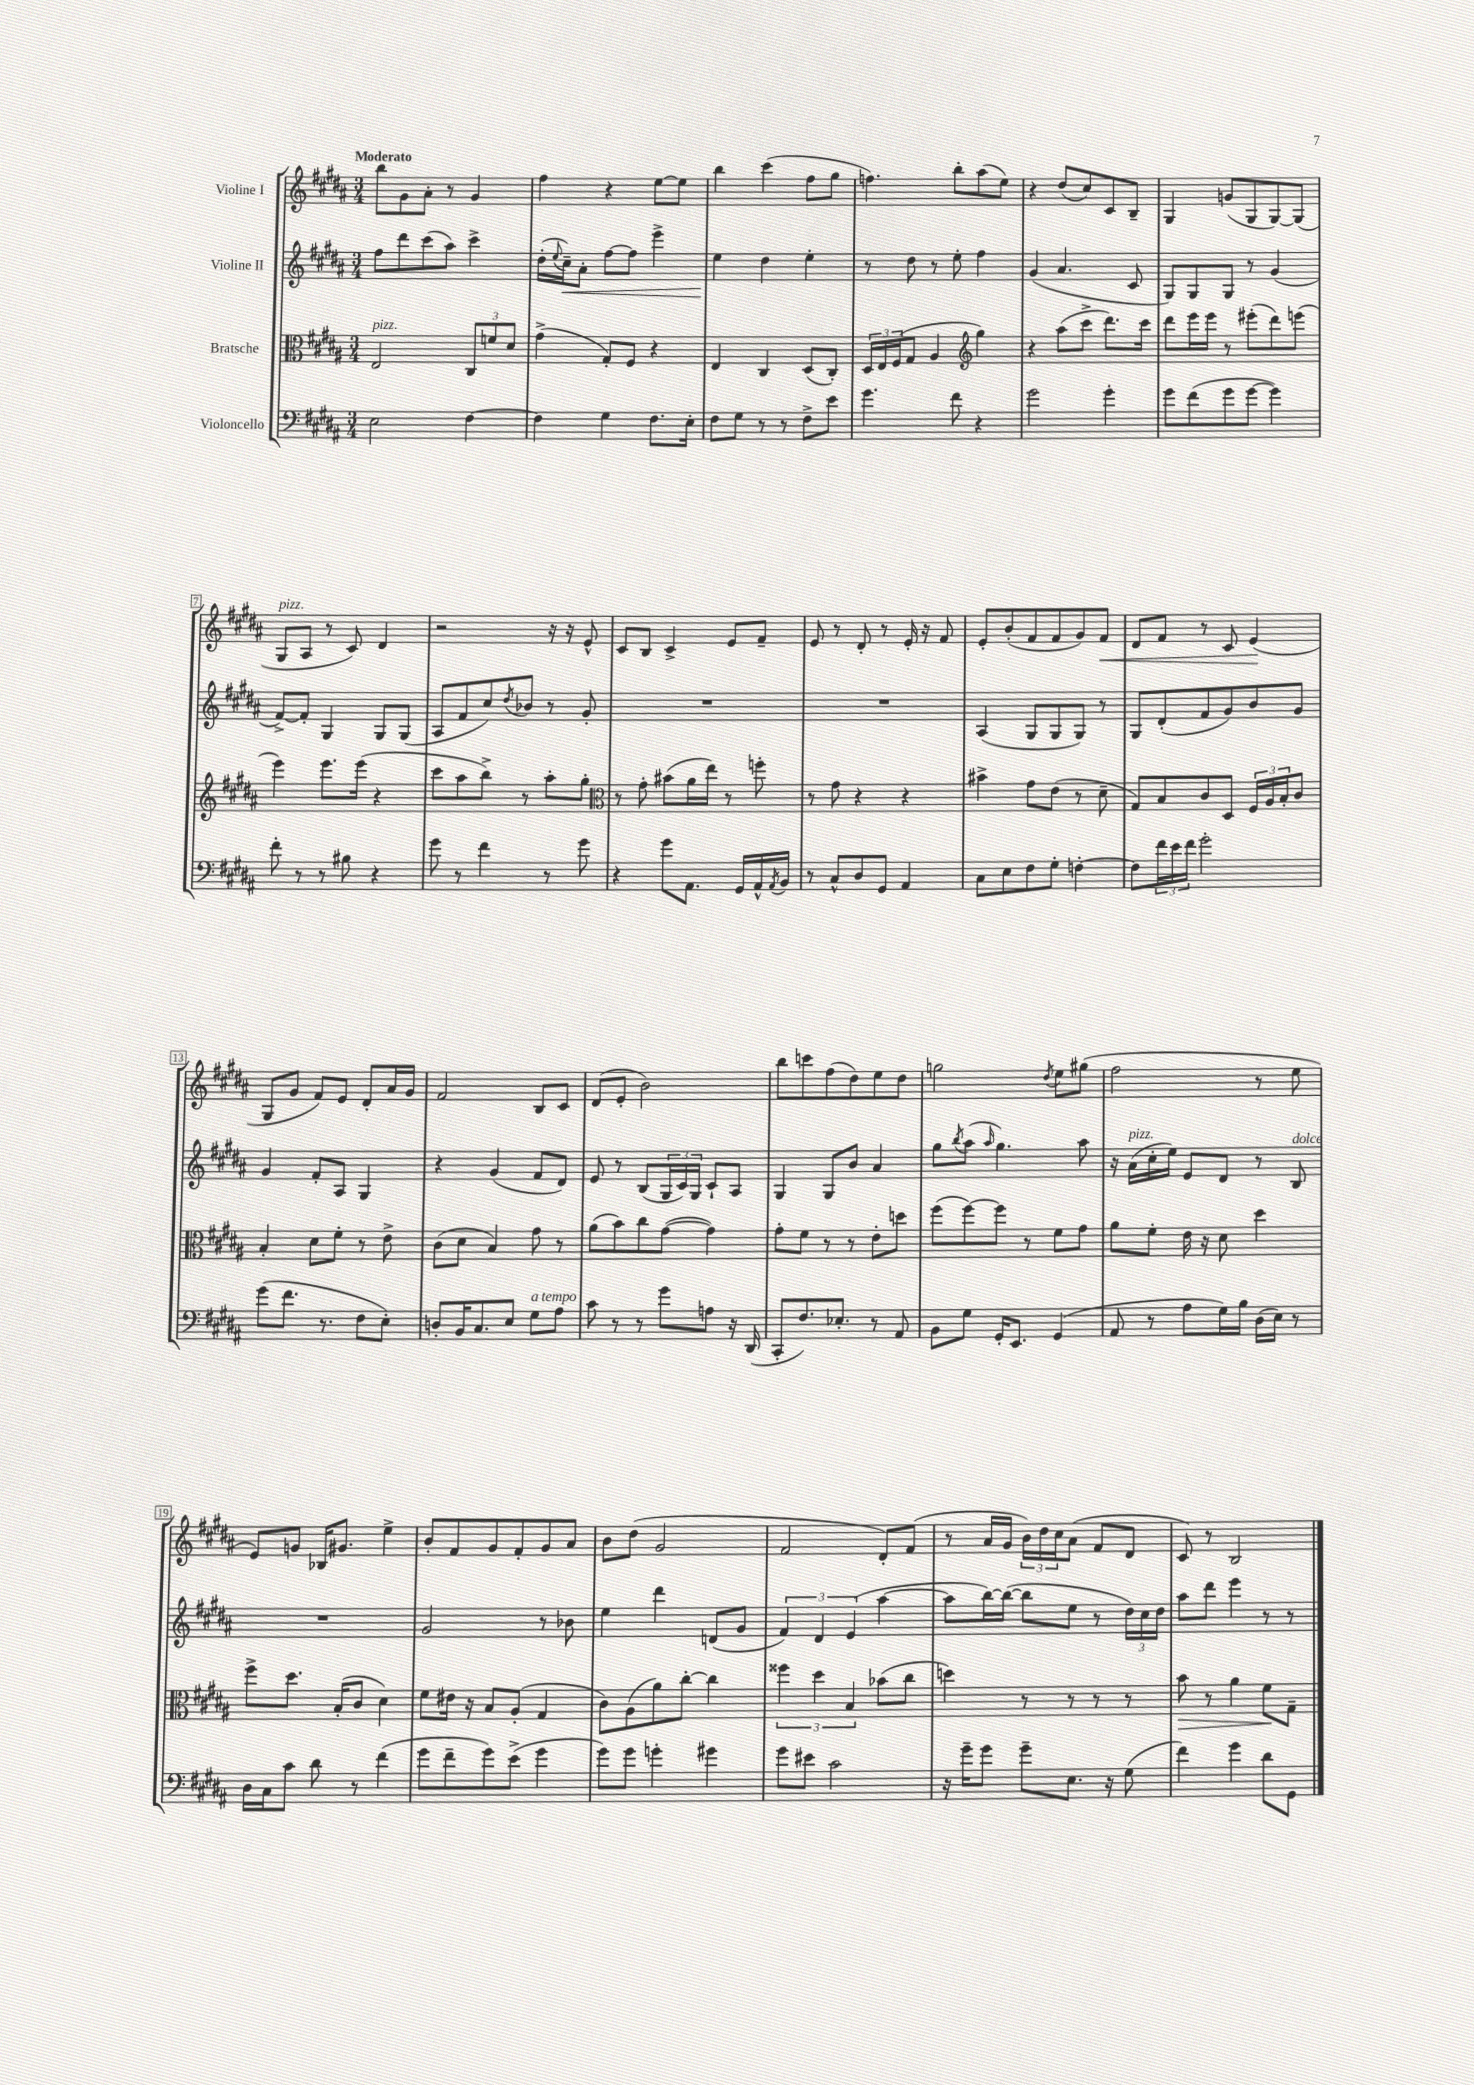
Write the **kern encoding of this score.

**kern	**kern	**kern	**kern
*staff4	*staff3	*staff2	*staff1
*clefF4	*clefC3	*clefG2	*clefG2
*k[f#c#g#d#a#]	*k[f#c#g#d#a#]	*k[f#c#g#d#a#]	*k[f#c#g#d#a#]
*M3/4	*M3/4	*M3/4	*M3/4
2E	2E	8ff#	8bb
.	.	8ddd#	8g#
.	.	(8ccc#	8a#'
.	.	8aa#)	8r
[4F#	12C#	4ccc#^	4g#
.	12f	.	.
.	12d#	.	.
=	=	=	=
4F#]	(4g#^	(16dd#'	4ff#
.	.	8qqee	.
.	.	16cc#~)	.
.	.	8a#'	.
4G#	8G#')	[8ff#	4r
.	8F#	8ff#]	.
8.F#	4r	4eee^	[8ee
.	.	.	8ee]
16E'	.	.	.
=	=	=	=
8F#	4E	4ee	4bb
8G#	.	.	.
8r	4C#	4dd#	(4ccc#
8r	.	.	.
8F#^	(8D#	4ee'	8ff#
8e	8C#')	.	8gg#
=	=	=	=
4.g#	24D#	8r	4.ff)
.	24E	.	.
.	(24F#	.	.
.	8G#	8dd#	.
.	4A#	8r	.
8f#	.	8ee'	8bb'
*	*clefG2	*	*
4r	4gg#)	4ff#	(8aa#
.	.	.	8ee)
=	=	=	=
2g#	4r	(4g#	4r
.	(8aa#	4.a#	(8dd#
.	8ccc#^	.	8cc#)
4g#'	8.ddd#)	.	8c#
.	.	8c#	8B~
.	16ccc#	.	.
=	=	=	=
8g#	8ddd#	8G#)	4G#
(8f#	16eee	8G#	.
.	16eee	.	.
8g#	8r	8G#	(8g
[8g#	(8eee#'	8r	8G#
4g#])	8ddd#)	(4g#	[8G#)
.	(8eee	.	(8G#]
=	=	=	=
8f#'	4eee)	[8f#^)	8G#
8r	.	8f#']	8A#
8r	8.eee	4G#	8r
8B#	.	.	8c#)
.	(16eee	.	.
4r	4r	8G#	4d#
.	.	(8G#	.
=	=	=	=
8g#	8ccc#	8A#	2r
8r	8aa#	8f#	.
4f#	8bb^)	8cc#)	.
.	.	8qdd#	.
.	8r	8b-	.
8r	8aa#'	8r	16r
.	.	.	16r
8g#	8gg#'	8g#'	8e^^
=	=	=	=
*	*clefC3	*	*
4r	8r	2.r	8c#
.	8g#'	.	8B
8g#	(8b#	.	4c#^
8.AA#	16a#	.	.
.	16ee)	.	.
.	8r	.	8e
16GG#	.	.	.
16AA#^^	8ff'	.	8f#~
8qAA#	.	.	.
16BB	.	.	.
=	=	=	=
8r	8r	2.r	8e
8C#^^	8g#	.	8r
8D#	4r	.	8d#'
8GG#	.	.	8r
4AA#	4r	.	16e'
.	.	.	16r
.	.	.	8f#
=	=	=	=
8C#	4b#^	(4A#	8e'
8E	.	.	(8b'
8F#	8g#	8G#	8f#
8G#'	(8e	8G#	8f#
[4F'	8r	8G#)	8g#)
.	8d#~	8r	8f#
=	=	=	=
8F]	8G#)	8G#	8d#
24f#	8B	(8d#'	8f#
24e	.	.	.
24f#	.	.	.
2g#'	8c#	8f#	8r
.	8D#	8g#)	8c#
.	24F#	8b	(4e
.	24A#	.	.
.	24B'	.	.
.	8c#	8g#	.
=	=	=	=
(8g#	4B'	4g#	8G#
8.f#	.	.	8g#
.	8d#	8f#'	8f#)
8.r	.	.	.
.	8f#'	8A#	8e
8F#	8r	4G#	8d#'
8E')	8e^	.	16a#
.	.	.	16g#
=	=	=	=
8D'	(8c#	4r	2f#
16BB	8d#	.	.
8.C#	.	.	.
.	4B)	(4g#	.
8E	.	.	.
8G#	8g#	8f#	8B
8A#	8r	8d#)	8c#
=	=	=	=
8c#	(8a#	8e	(8d#
8r	8b)	8r	8e'
8r	8cc#	(8B	2b)
8g#	([8g#	24G#	.
.	.	24c#)	.
.	.	24G#	.
8A	4g#])	8c#`	.
16r	.	8A#	.
(16DD#	.	.	.
=	=	=	=
8CC#'	8g#'	4G#	8bb
8.F#)	8f#	.	8ccc
.	8r	8G#	(8ff#
8.E-'	.	.	.
.	8r	8b	8dd#)
8r	8e'	4a#	8ee
8AA#	8dd	.	8dd#
=	=	=	=
8BB	(8ff#	8gg#	2gg
.	.	8qbb	.
8G#	[8ff#)	(8aa#	.
.	.	16qqaa#	.
16GG#'	8ff#]	4.gg#)	.
8.EE	.	.	.
.	8r	.	.
.	.	.	8qdd#
(4GG#	8f#	.	8ee
.	8g#	8aa#	(8gg#
=	=	=	=
8AA#	8a#	16r	2ff#
.	.	(16a#	.
8r	8f#'	16cc#'	.
.	.	16ee)	.
8A#	16e	8e	.
.	16r	.	.
16G#)	8d#	8d#	.
16B	.	.	.
(16D#	4dd#	8r	8r
16E)	.	.	.
8r	.	8B	8ee
=	=	=	=
16D#	8ff#^	2.r	8e)
16C#	.	.	.
8c#	8.dd#	.	8g
8d#	.	.	16B-
.	(16B'	.	8.g#
8r	8c#	.	.
(4f#	4d#)	.	4ee^
=	=	=	=
8g#	8f#	2g#	8b'
8f#~	16e#	.	8f#
.	16r	.	.
8g#)	8B	.	8g#
(8e^	(8A#'	.	8f#'
4g#	4G#	8r	8g#
.	.	8b-	8a#
=	=	=	=
8g#)	8c#)	4ee	8b
8g#	(8A#	.	(8dd#
4g'	8a#)	4ddd#	2g#
.	[8cc#'	.	.
4g#	4cc#]	(8d	.
.	.	8g#	.
=	=	=	=
8g#	6ff##	6f#)	2f#
8e#	.	.	.
.	6dd#	6d#	.
2c#	.	.	.
.	6B	(6e	.
.	(8b-	[4aa#	8d#')
.	8cc#	.	(8f#
=	=	=	=
16r	4dd)	8aa#]	8r
16g#~	.	.	.
8g#	.	[16bb)	16a#
.	.	(16bb_	16g#
8g#~	8r	8bb]	24b)
.	.	.	24dd#
.	.	.	24cc#
8.E	8r	8ee	(8a#
.	8r	8r	8f#
16r	.	.	.
(8G#	8r	24dd#)	8d#
.	.	24cc#	.
.	.	24dd#	.
=	=	=	=
4f#)	8b	8aa#	8c#)
.	8r	8ddd#	8r
4g#	4a#	4eee	2B
8d#	8f#	8r	.
8GG#	8G#~	8r	.
==	==	==	==
*-	*-	*-	*-
